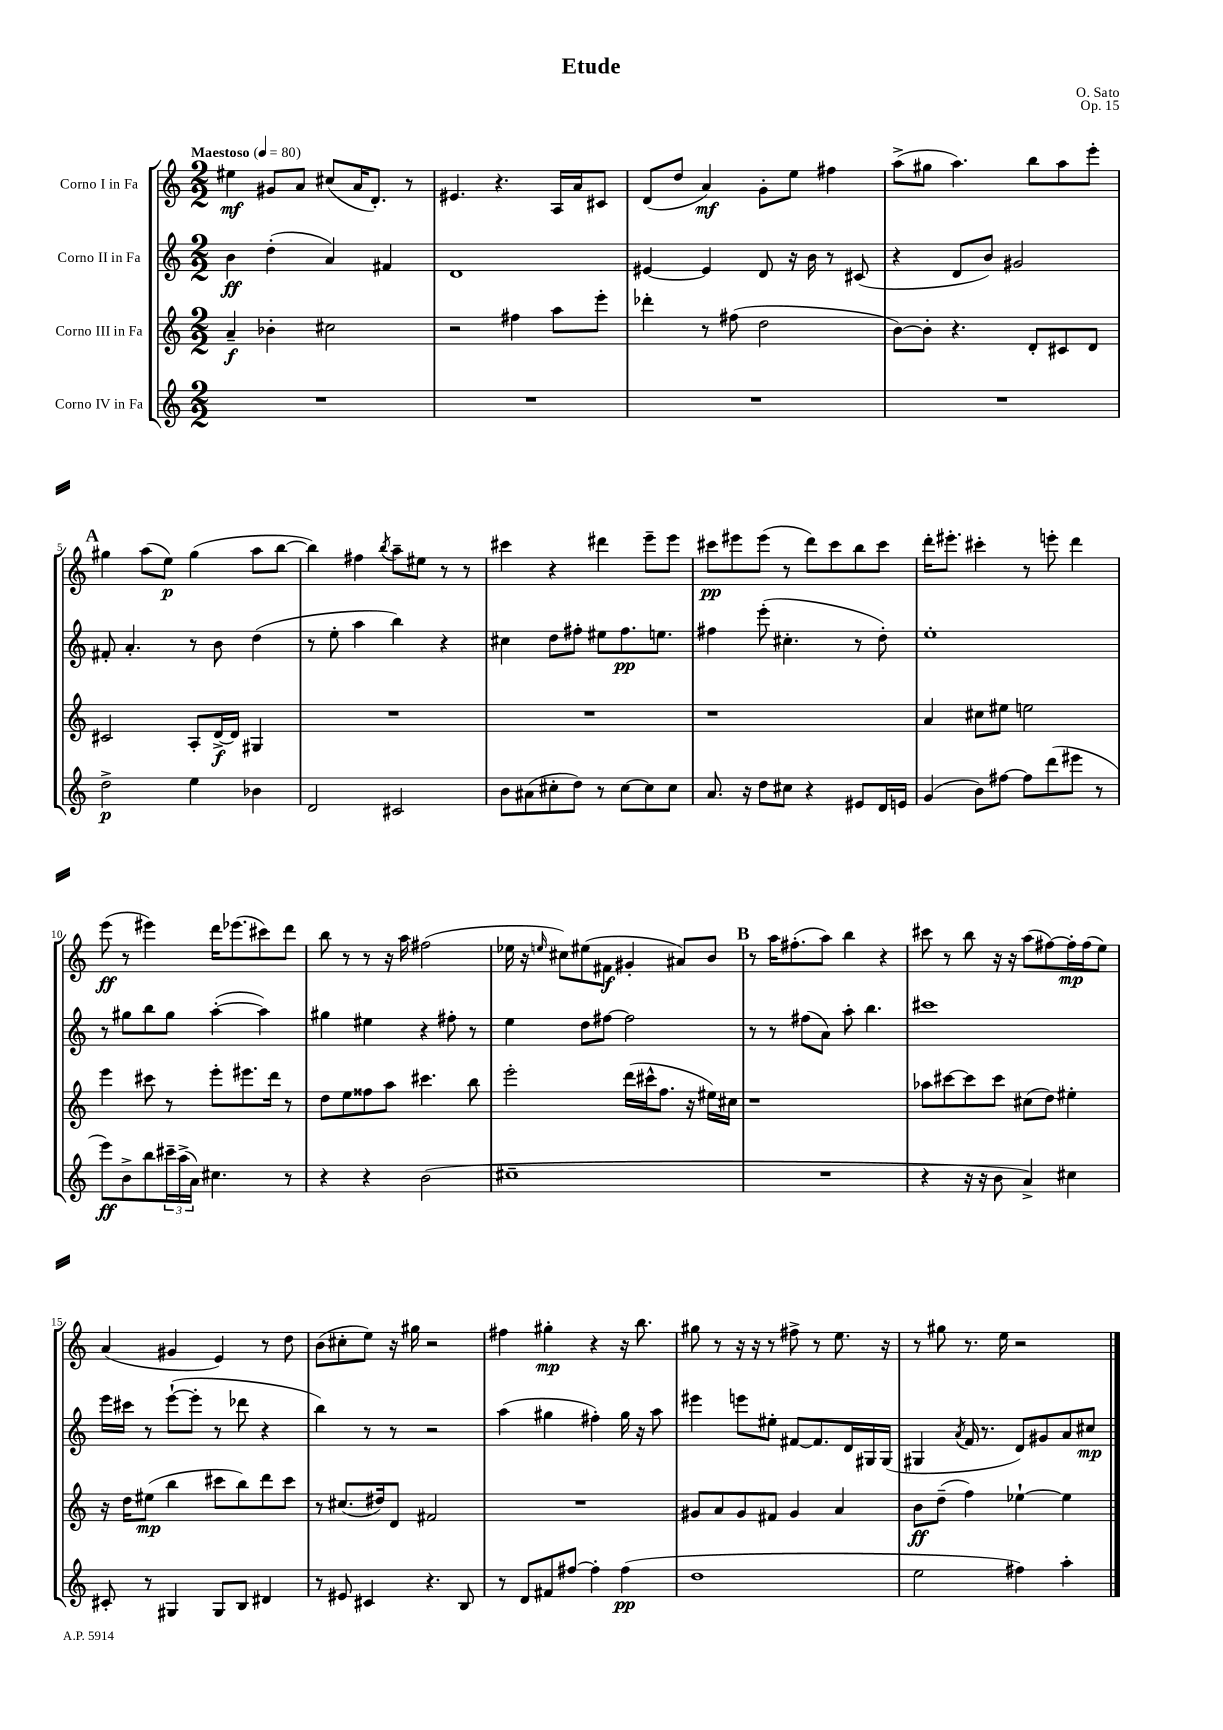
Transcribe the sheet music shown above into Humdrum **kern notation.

**kern	**kern	**kern	**kern
*staff4	*staff3	*staff2	*staff1
*clefG2	*clefG2	*clefG2	*clefG2
*k[]	*k[]	*k[]	*k[]
*M2/2	*M2/2	*M2/2	*M2/2
*MM80	*MM80	*MM80	*MM80
1r	4a~/	4b\	4ee#\
.	4b-'\	(4dd'\	8g#/L
.	.	.	8a/J
.	2cc#\	4a/)	(8cc#/L
.	.	.	16a/K
.	.	.	8.d'/J)
.	.	4f#/	.
.	.	.	8r
=	=	=	=
1r	2r	1d	4.e#/
.	.	.	4.r
.	4ff#\	.	.
.	8aa\L	.	16A/LL
.	.	.	16a/J
.	8eee'\J	.	8c#/J
=	=	=	=
1r	4ddd-'\	[4e#/	(8d/L
.	.	.	8dd/J
.	8r	4e#/]	4a/)
.	(8ff#\	.	.
.	2dd\	8d/	8g'\L
.	.	16r	8ee\J
.	.	16b\	.
.	.	8r	4ff#\
.	.	(8c#/	.
=	=	=	=
1r	[8b\L)	4r	(8aa^\L
.	8b'\]J	.	8gg#\J
.	4.r	8d/L	4.aa\)
.	.	8b/J)	.
.	.	2g#/	.
.	8d'/L	.	8bb\L
.	8c#/	.	8aa\
.	8d/J	.	8eee'\J
=	=	=	=
2dd^\	2c#/	8f#'/	4gg#\
.	.	4.a'/	.
.	.	.	(8aa\L
.	.	.	8ee\J)
4ee\	8A'/L	8r	(4gg#\
.	[16d^/L	8b\	.
.	16d/]JJ	.	.
4b-\	4G#/	(4dd\	8aa\L
.	.	.	[8bb\J
=	=	=	=
2d/	1r	8r	4bb\])
.	.	8ee'\	.
.	.	4aa\	4ff#\
.	.	.	8qbb/
2c#/	.	4bb\)	8aa~\L
.	.	.	8ee#\J
.	.	4r	8r
.	.	.	8r
=	=	=	=
8b\L	1r	4cc#\	4ccc#\
(8a#\	.	.	.
8cc#'\	.	8dd\L	4r
8dd\J)	.	8ff#'\J	.
8r	.	8ee#\L	4ddd#\
[8cc#\L	.	8.ff#\	.
8cc#\]	.	.	8eee~\L
.	.	8.ee\J	.
8cc#\J	.	.	8eee\J
=	=	=	=
8.a/	1r	4ff#\	8ccc#\L
.	.	.	8eee#\
16r	.	.	.
8dd\L	.	(8eee'\	(8eee#\J
8cc#\J	.	4.cc#'\	8r
4r	.	.	8ddd\L)
.	.	.	8ccc#\
8e#/L	.	8r	8bb\
16d/L	.	8dd'\)	8ccc#\J
16e/JJ	.	.	.
=	=	=	=
(4g/	4a/	1ee'	16ddd'\LK
.	.	.	8.eee#'\J
8b\L)	8cc#\L	.	4ccc#'\
[8ff#\J	8ee#\J	.	.
8ff#\]L	2ee\	.	8r
(8ddd\	.	.	8eee'\
8eee#\J	.	.	4ddd\
8r	.	.	.
=	=	=	=
8eee\L)	4eee\	8r	(8eee\
8b^\	.	8gg#\L	8r
8bb\	8ccc#\	8bb\	4eee#\)
24ccc#~\L	8r	8gg#\J	.
(24aa^\	.	.	.
24a\JJ)	.	.	.
4.cc#\	8eee'\L	([4aa'\	16ddd\LK
.	.	.	(8.eee-\
.	8.eee#\	.	.
.	.	4aa\])	8ccc#\)
.	16ddd\Jk	.	.
8r	8r	.	8ddd\J
=	=	=	=
4r	8dd\L	4gg#\	8bb\
.	8ee\	.	8r
4r	8ff##\	4ee#\	8r
.	8aa\J	.	16r
.	.	.	16aa\
(2b\	4.ccc#\	4r	(2ff#\
.	.	8ff#'\	.
.	8bb\	8r	.
=	=	=	=
1cc#~	2eee'\	4ee\	16ee-\
.	.	.	16r
.	.	.	16qqee/
.	.	.	8cc#\L)
.	.	8dd\L	(8ee#\
.	.	[8ff#\J	8f#\J
.	(16ddd\LL	2ff#\]	4g#'/
.	16ccc#^^\J	.	.
.	8.ff\J	.	.
.	.	.	8a#/L)
.	16r	.	.
.	16ee#\LL)	.	8b/J
.	16cc#\JJ	.	.
=	=	=	=
1r	1r	8r	8r
.	.	8r	16aa\LK
.	.	.	(8.ff#'\
.	.	(8ff#\L	.
.	.	8a\J)	8aa\J)
.	.	8aa'\	4bb\
.	.	4.bb\	.
.	.	.	4r
=	=	=	=
4r	8aa-\L	1ccc#	8ccc#\
.	[8ccc#\	.	8r
16r	8ccc#\]	.	8bb\
16r	.	.	.
8b\	8ccc#\J	.	16r
.	.	.	16r
4a^/)	(8cc#\L	.	(8aa\L
.	8dd\J)	.	[8ff#\)
4cc#\	4ee#'\	.	16ff#'\]L
.	.	.	(16ff#\J
.	.	.	8ee\J)
=	=	=	=
8c#'/	16r	16eee\LL	(4a/
.	16dd\LK	16ccc#\JJ	.
8r	(8ee#\J	8r	.
4G#/	4bb\	([8eee`\L	4g#/
.	.	8eee'\]J	.
8G#/L	8ccc#\L	8r	4e/)
8B/J	8bb\)	8ddd-\	.
4d#/	8ddd\	4r	8r
.	8ccc#\J	.	8dd\
=	=	=	=
8r	8r	4bb\)	(8b\L
8e#/	(8.cc#/L	.	8cc#'\
4c#/	.	8r	8ee\J)
.	16dd#/k)	.	.
.	8d/J	8r	16r
.	.	.	16gg#\
4.r	2f#/	2r	2r
8B/	.	.	.
=	=	=	=
8r	1r	(4aa\	4ff#\
8d/L	.	.	.
8f#/	.	4gg#\	4gg#'\
[8ff#/J	.	.	.
4ff#'\]	.	4ff#'\)	4r
(4ff#\	.	16gg#\	16r
.	.	16r	8.bb\
.	.	8aa\	.
=	=	=	=
1dd	8g#/L	4eee#\	8gg#\
.	8a/	.	8r
.	8g#/	8eee\L	16r
.	.	.	16r
.	8f#/J	8ee#'\J	8r
.	4g#/	[8f#/L	8ff#^\
.	.	8.f#/]	8r
.	4a/	.	8.ee\
.	.	16d/L	.
.	.	16G#/	.
.	.	(16G#/JJ	16r
=	=	=	=
2ee\	8b\L	4G#/	8r
.	(8dd~\J	.	8gg#\
.	.	8qa/	.
.	4ff\)	16f/	8.r
.	.	8.r	.
.	.	.	16ee\
4ff#\)	[4ee-`\	8d/L)	2r
.	.	8g#/	.
4aa'\	4ee-\]	8a/	.
.	.	8cc#/J	.
==	==	==	==
*-	*-	*-	*-
